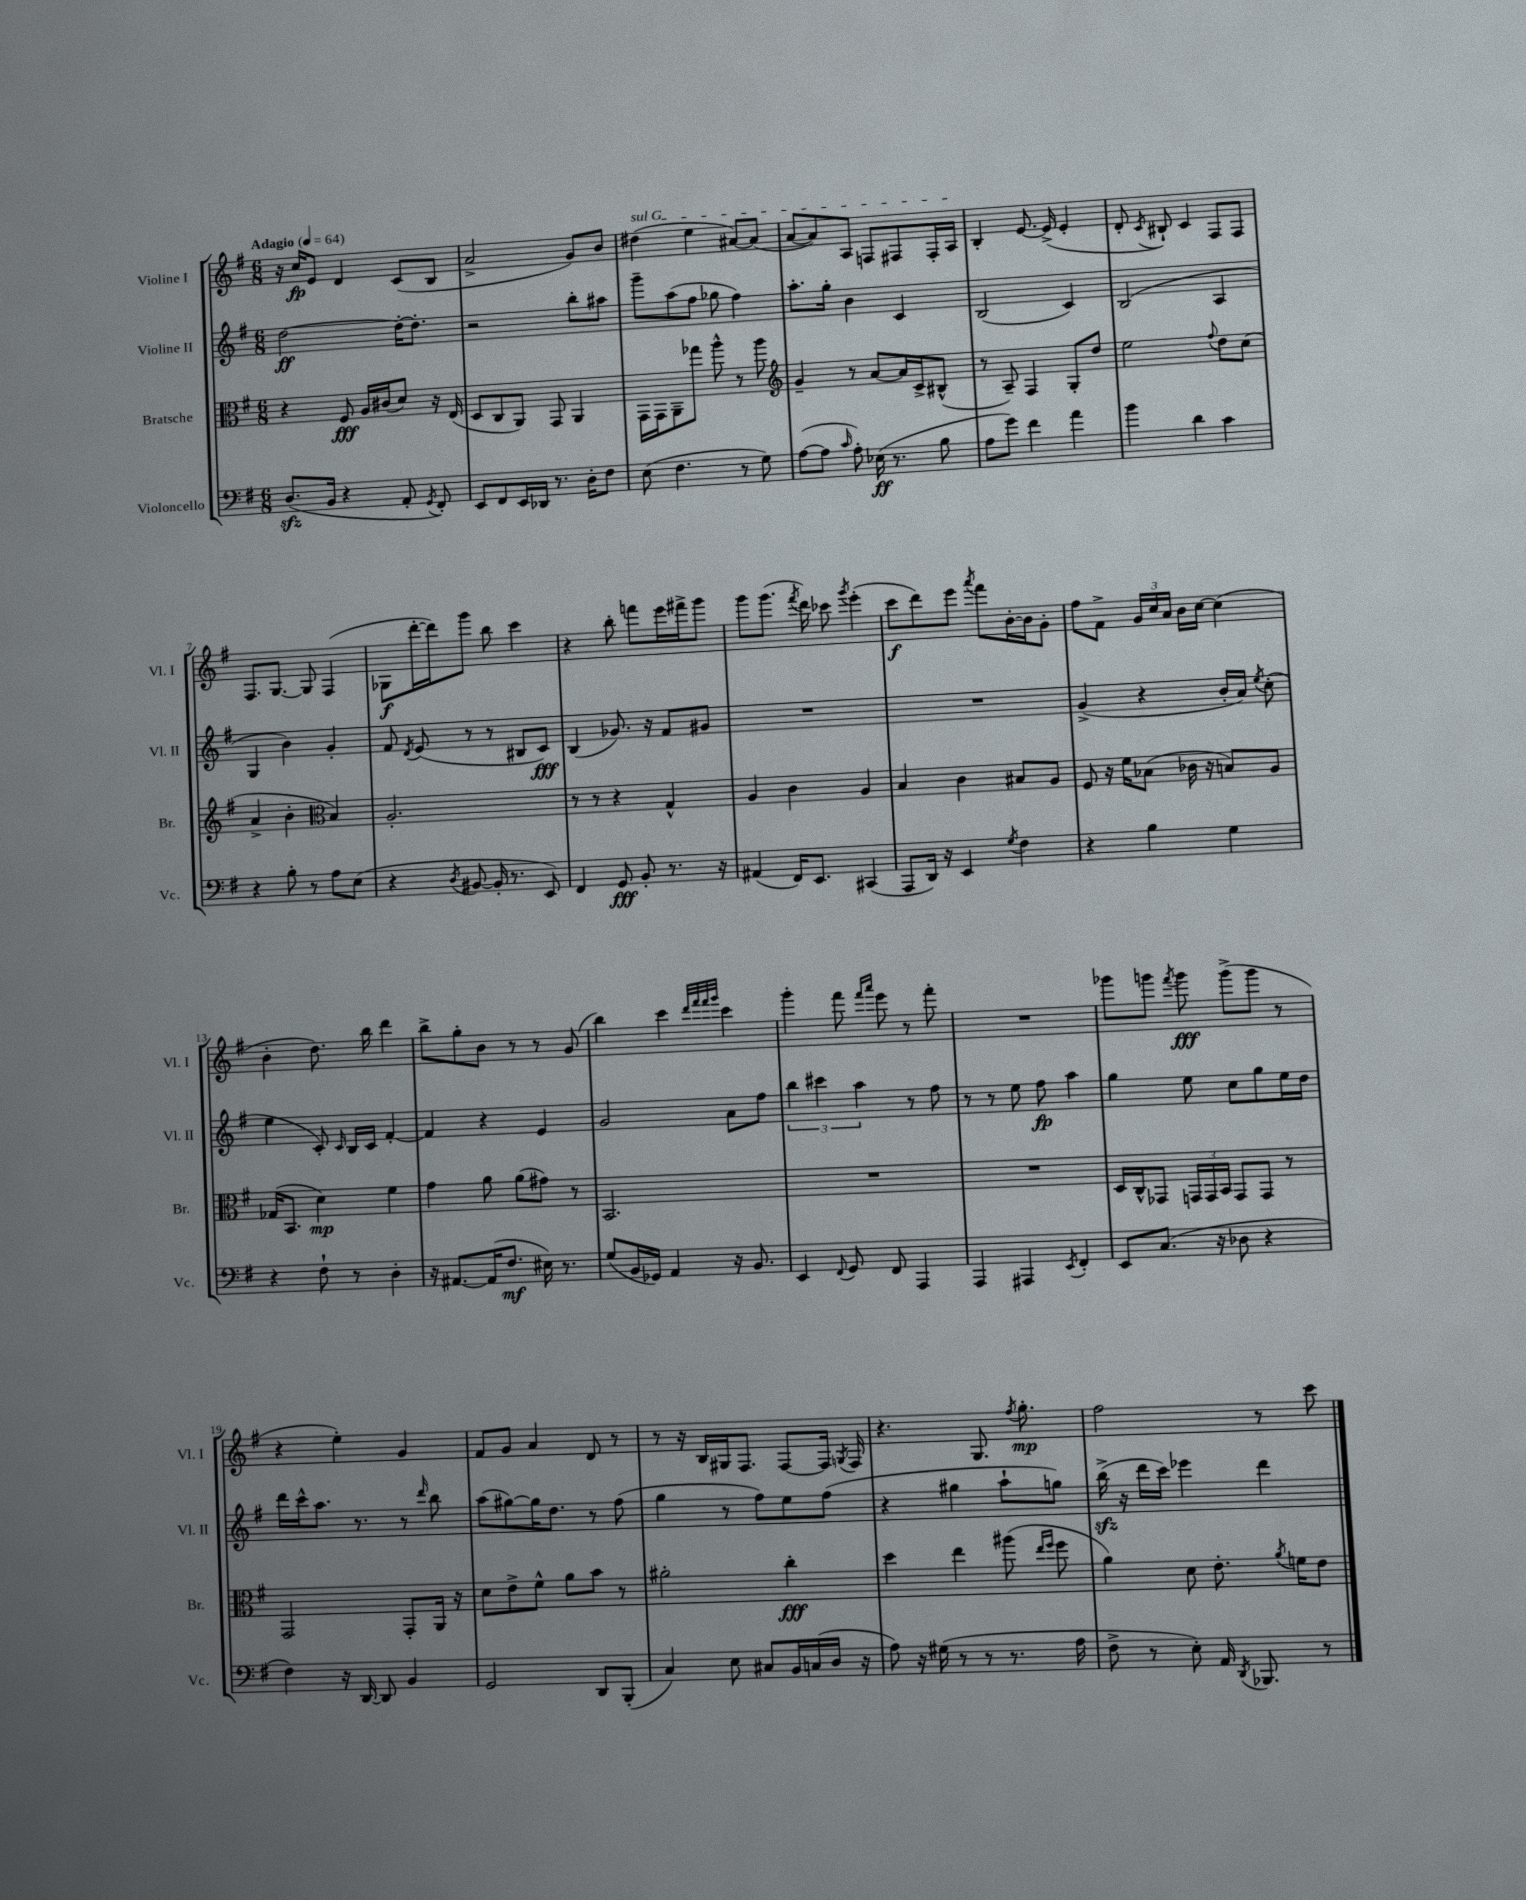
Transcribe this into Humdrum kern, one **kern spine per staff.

**kern	**kern	**kern	**kern
*staff4	*staff3	*staff2	*staff1
*clefF4	*clefC3	*clefG2	*clefG2
*k[f#]	*k[f#]	*k[f#]	*k[f#]
*M6/8	*M6/8	*M6/8	*M6/8
*MM64	*MM64	*MM64	*MM64
(8.D	4r	[2dd	16r
.	.	.	16cc
.	.	.	8e
16BB	.	.	.
4r	8F#	.	4d
.	16A	.	.
.	(16c#	.	.
8AA'	8d)	16dd'_	(8c
.	.	8.dd']	.
8qGG	.	.	.
8FF#')	16r	.	8B
.	(16E	.	.
=	=	=	=
8EE	8D	2r	2a^
8FF#	8C	.	.
16EE	8AA)	.	.
16DD-	.	.	.
8.r	8GG	.	.
.	4AA	8bb'	8g)
16D'	.	.	.
8F#	.	8aa#	8b
=	=	=	=
(8E	16GG	8ggg~	(4dd#
.	16GG	.	.
4.F#	8AA~	(8aa	.
.	8gg-	8ff#	4ee
.	8aa^^	8gg-	.
8r	8r	4ff#)	[8a#)
8G)	8aa	.	(8a#]
=	=	=	=
*	*clefG2	*	*
([8A	4g~	8.aa'	[8a
8A]	.	.	8a])
.	.	16gg'	.
16qqc	.	.	.
8A')	8r	4b	8A
(16E-	[8a	.	8F
8.r	.	.	.
.	16a]	4c	8F#
.	16c^	.	.
8B	(8B#^^	.	16F#'
.	.	.	16A
=	=	=	=
8A	8r	(2B	4B'
8g)	8A~)	.	.
4f#	4F#	.	[8.e
.	.	.	(16e^]
4a	8G'	4c)	4e'
.	8dd	.	.
=	=	=	=
4b	2ee	(2B	8d'
.	.	.	8qc
.	.	.	8B#`)
4d	.	.	4c
.	8qqff#	.	.
4c	8dd	4A	8F#
.	(8cc	.	8F#
=	=	=	=
4r	4a^	4G	8.F#
.	.	.	[8.G
8B'	4b'	4b)	.
8r	.	.	8G]
*	*clefC3	*	*
8A	4B)	4g'	(4F#
(8E	.	.	.
=	=	=	=
4r	2.A'	8f#	8G-
.	.	8qd	.
.	.	(8e	[16ddd'
.	.	.	16ddd])
8qD	.	.	.
[8BB#	.	8r	8ggg
16BB#']	.	8r	8bb
8.r	.	.	.
.	.	8B#	4ccc
8EE)	.	8c)	.
=	=	=	=
4FF#	8r	(4B	4r
.	8r	.	.
8GG	4r	8.g-)	8bb'
8BB'	.	.	8fff
.	.	16r	.
8.r	4G^^	8f#	16eee
.	.	.	16fff#^
.	.	8g#	8ggg
16r	.	.	.
=	=	=	=
(4AA#	4A	2.r	8ggg
.	.	.	(8.ggg
16FF#)	4c	.	.
.	.	.	8qfff#
8.EE	.	.	16ddd)
.	.	.	8ccc-
.	.	.	8qggg
(4CC#	4A	.	(4eee'
=	=	=	=
8AAA	4B	2.r	8ccc
16DD)	.	.	8ddd)
16r	.	.	.
4EE	4c	.	8eee
.	.	.	8qaaa
.	.	.	8fff#
8qG	.	.	.
4F#	8B#	.	[16b'
.	.	.	16b]
.	8A	.	8g'
=	=	=	=
4r	8F#	(4g^	8ff#
.	16r	.	8f#^
.	16f#	.	.
4B	(8B-	4r	24g
.	.	.	24cc
.	.	.	24a
.	16c-	.	16b
.	16r	.	[16cc
4G	8B)	16b'	(4cc]
.	.	16a)	.
.	.	8qee	.
.	8A	(8cc'	.
=	=	=	=
4r	(16G-	4ee	4b'
.	8.BB	.	.
8F#`	4d)	8c')	8.dd)
.	.	16qqc	.
8r	.	16B	.
.	.	16c	16bb
4D'	4f#	[4f#'	4ddd
=	=	=	=
16r	4g	4f#]	8bb^
[8.AA#	.	.	.
.	.	.	8gg'
(16AA#]	8a	4r	8b
8.F#	.	.	.
.	(8a	.	8r
16E#)	8g#)	4e	8r
8.r	.	.	.
.	8r	.	(8g
=	=	=	=
(8G	2.BB	2g	4bb)
16BB	.	.	.
16GG-)	.	.	.
4AA	.	.	4ccc
.	.	.	32qqddd
.	.	.	32qqfff#
.	.	.	32qqfff#
.	.	.	32qqggg
16r	.	8a	4ccc
8.BB	.	.	.
.	.	8ff#	.
=	=	=	=
4EE	2.r	6bb	4ggg'
.	.	6ccc#	.
8qqFF#	.	.	.
8GG	.	.	8fff#
.	.	6aa	.
.	.	.	16qqfff#
.	.	.	16qqaaa
8FF#	.	.	8eee
4AAA	.	8r	8r
.	.	8ff#	8fff#'
=	=	=	=
4AAA	2.r	8r	2.r
.	.	8r	.
4AAA#	.	8ee	.
.	.	8ff#	.
8qEE	.	.	.
4FF#'	.	4aa	.
=	=	=	=
8EE	16D	4gg	8ggg-
.	16C^^	.	.
(8.C	8GG-	.	8ggg
.	.	.	8qfff#
.	24GG	8ee	8ggg
.	24GG	.	.
16r	.	.	.
.	24BB	.	.
8D-	8GG	8cc	(8ggg^
4r	8GG	8gg	8ggg
.	8r	16ee	8r
.	.	16dd	.
=	=	=	=
4F#)	2GG	16ddd	4r
.	.	16ccc^^	.
.	.	8.aa	.
16r	.	.	4ee')
[16DD	.	8.r	.
8DD]	.	.	.
4BB	8GG'	8r	4g
.	.	16qqddd	.
.	16AA	8bb	.
.	16r	.	.
=	=	=	=
2GG	8d	(8aa	8f#
.	8e^	[8gg#)	8g
.	8f#^^	16gg#]	4a
.	.	8.dd	.
.	8a	.	.
8DD	8b	8r	8d
(8BBB'	8r	(8ff#	8r
=	=	=	=
4C)	2a#'	4gg	8r
.	.	.	16r
.	.	.	16B
8E	.	8r	16G#
.	.	.	8.F#
8C#	.	8ff#)	.
16BB	4cc'	8ee	[8F#
(16C	.	.	.
16D	.	(8ff#	16F#]
.	.	.	8qG
16r	.	.	16F#
=	=	=	=
8A)	4dd	4r	4.r
16r	.	.	.
(16G#	.	.	.
8r	4ee	4gg#	.
8r	.	.	8.G
8.r	(8aa#	8aa`	.
.	.	.	8qff#
.	.	.	8.gg'
.	16qqee	.	.
.	16qqff#	.	.
.	8ff#	8gg)	.
16A	.	.	.
=	=	=	=
8F#^	4a)	(16bb^	2ff#
.	.	16r	.
8r	.	16ddd	.
.	.	16ccc)	.
8E')	8d	4eee-	.
16AA	8.e'	.	.
8qDD	.	.	.
8.BBB-	.	.	.
.	.	4ddd	8r
.	8qa	.	.
.	16f	.	.
8r	8e	.	8ccc
==	==	==	==
*-	*-	*-	*-
